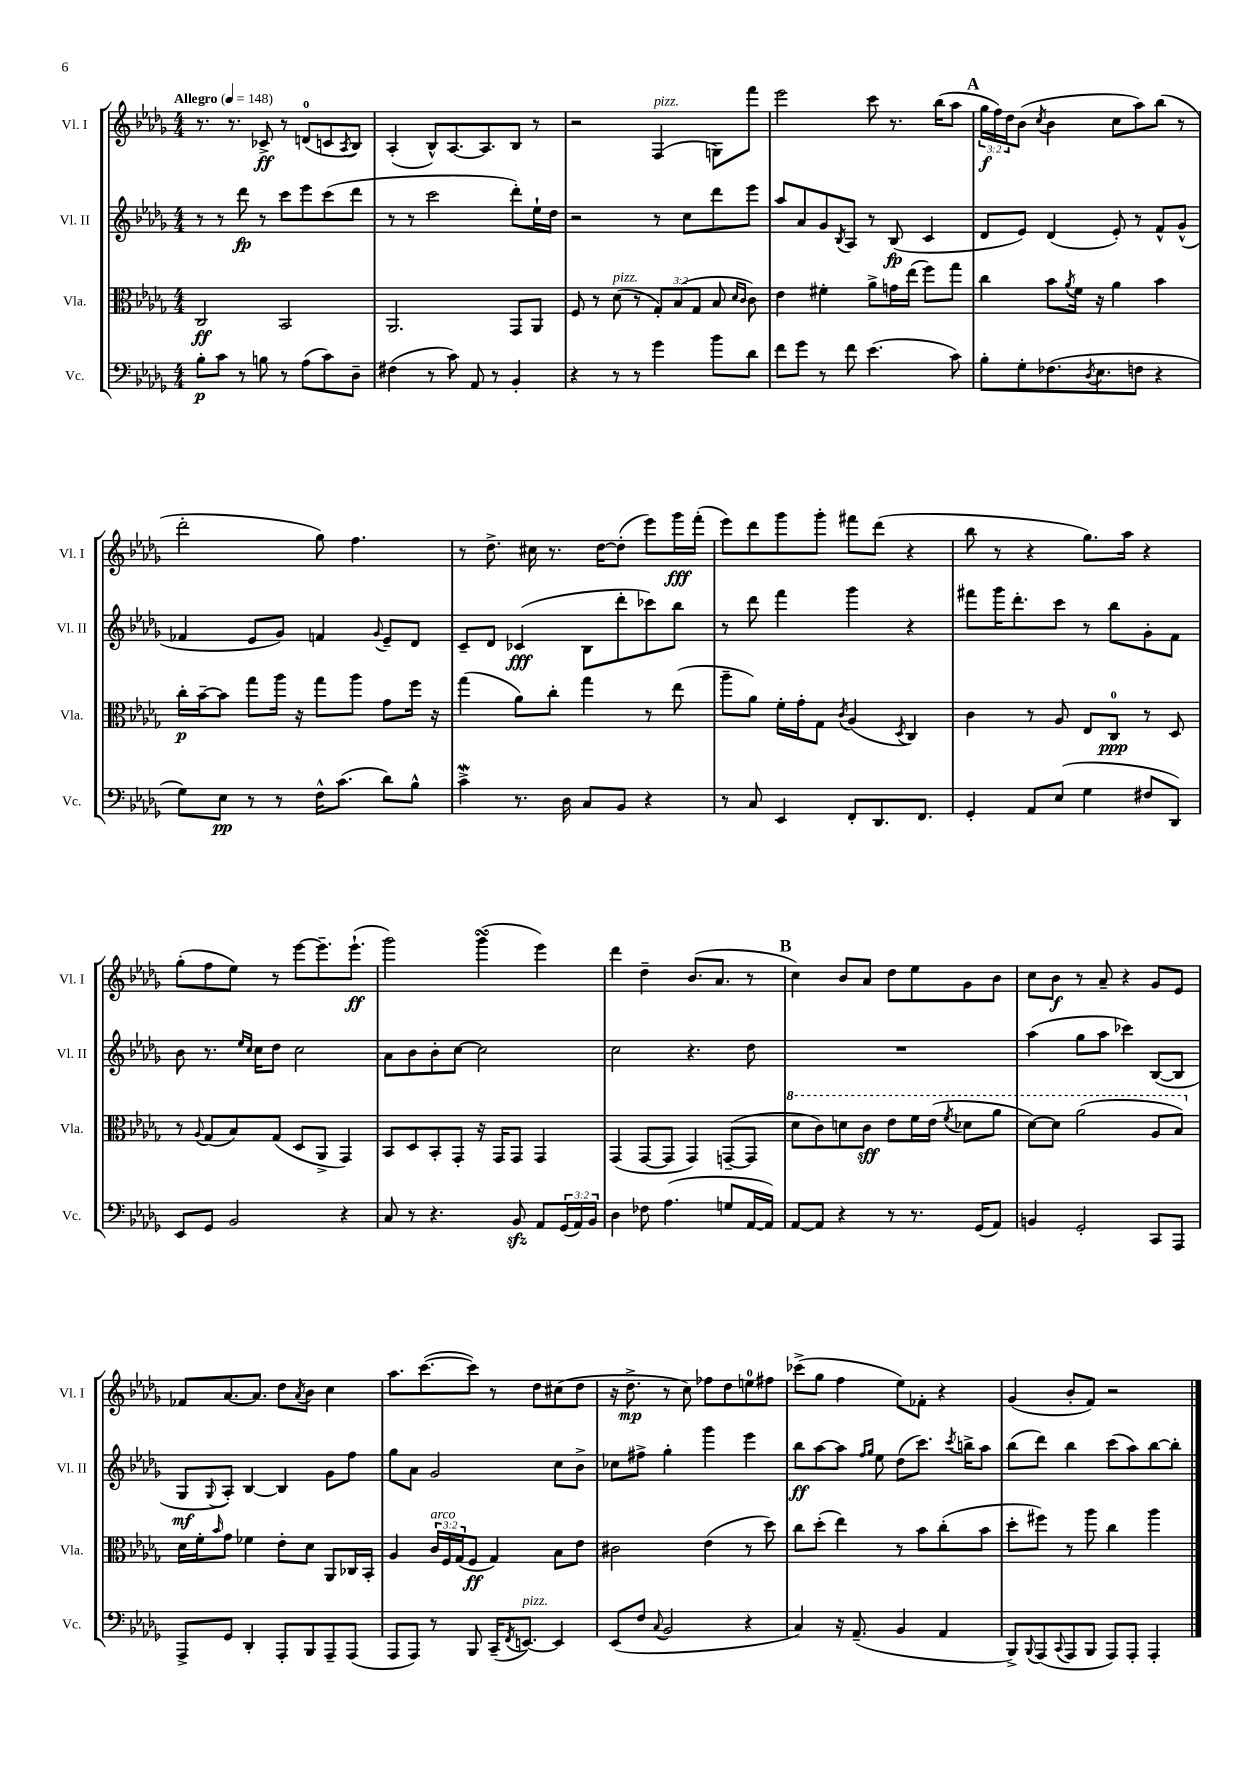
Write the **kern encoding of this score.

**kern	**kern	**kern	**kern
*staff4	*staff3	*staff2	*staff1
*clefF4	*clefC3	*clefG2	*clefG2
*k[b-e-a-d-g-]	*k[b-e-a-d-g-]	*k[b-e-a-d-g-]	*k[b-e-a-d-g-]
*M4/4	*M4/4	*M4/4	*M4/4
*MM148	*MM148	*MM148	*MM148
8B-'	2C	8r	8.r
8c	.	8r	.
.	.	.	8.r
8r	.	8ddd-	.
8B	.	8r	8c-^
8r	2BB-	8ccc	8r
(8A-	.	8eee-	(8d
8c)	.	(8ccc	8c
.	.	.	8qA-
8D-~	.	8ddd-	8B-)
=	=	=	=
(4F#	2.AA-	8r	(4A-'
.	.	8r	.
8r	.	2ccc	8B-^^)
8c)	.	.	[8.A-
8AA-	.	.	.
.	.	.	8.A-]
8r	.	.	.
4BB-'	8GG-	8ddd-')	8B-
.	8AA-	16ee-`	8r
.	.	16dd-	.
=	=	=	=
4r	8F	2r	2r
.	8r	.	.
8r	(8d-	.	.
8r	8r	.	.
4g-	12G-')	8r	(4F
.	(12B-	.	.
.	.	8cc	.
.	12G-	.	.
8b-	8B-	8ddd-	8G)
.	16qqd-	.	.
.	16qqc	.	.
8d-	8c)	8eee-	8fff
=	=	=	=
8f	4e-	8aa-	2eee-
8g-	.	8a-	.
8r	4f#'	8g-	.
.	.	8qB-	.
8f	.	8A-	.
(4.e-	8a-^	8r	8ccc
.	16g	(8B-	8.r
.	(16ee-	.	.
.	8ff)	4c	.
.	.	.	(16bb-
8c)	8gg-	.	8aa-
=	=	=	=
8B-'	4cc	8d-	24gg-
.	.	.	24ff)
.	.	.	24dd-
8G-'	.	8e-)	(8b-
.	.	.	8qcc
(8.F-	8b-	(4d-	4b-
.	8qa-	.	.
.	16f	.	.
8qD-	.	.	.
8.E-	16r	.	.
.	4a-	8e-')	8cc
8F	.	8r	8aa-)
4r	4b-	8f^^	(8bb-
.	.	(8g-^^	8r
=	=	=	=
8G-)	16cc'	4f-	2ddd-'
.	[16b-~	.	.
8E-	8b-]	.	.
8r	8gg-	8e-	.
8r	16aa-	8g-)	.
.	16r	.	.
16F^^	8gg-	4f	8gg-)
(8.c	.	.	.
.	8aa-	.	4.ff
.	.	8qqg-	.
8d-)	8g-	8e-~	.
8B-^^	16ff	8d-	.
.	16r	.	.
=	=	=	=
4c^	(4gg-	8c~	8r
.	.	8d-	8.dd-^
8.r	8a-)	(4c-	.
.	.	.	16cc#
.	8cc'	.	8.r
16D-	.	.	.
8C	4gg-	8B-	.
.	.	.	[16dd-
8BB-	.	8ddd-'	(8dd-']
4r	8r	8ccc-)	8eee-)
.	(8ee-	8bb-	16ggg-
.	.	.	(16fff'
=	=	=	=
8r	8aa-~	8r	8eee-)
8C	8a-)	8ddd-	8ddd-
4EE-	16f'	4fff	8ggg-
.	16g-'	.	.
.	8G-	.	8ggg-'
.	8qc	.	.
8FF'	(4A-	4ggg-	8fff#
8.DD-	.	.	(8ddd-
.	8qD-	.	.
.	4C)	4r	4r
8.FF	.	.	.
=	=	=	=
4GG-'	4c	8fff#	8bb-
.	.	16ggg-	8r
.	.	8.ddd-'	.
8AA-	8r	.	4r
(8E-	8A-	8ccc	.
4G-	8E-	8r	8.gg-)
.	8C	8bb-	.
.	.	.	16aa-
8F#	8r	8g-'	4r
8DD-)	8D-	8f	.
=	=	=	=
8EE-	8r	8b-	(8gg-'
.	8qqA-	.	.
8GG-	(8G-	8.r	8ff
2BB-	8B-)	.	8ee-)
.	.	16qqee-	.
.	.	16qqcc	.
.	.	16cc	.
.	(8G-	8dd-	8r
.	8D-	2cc	[8eee-
.	8AA-^	.	8.eee-~]
4r	4GG-)	.	.
.	.	.	(8.eee-`
=	=	=	=
8C	8BB-	8a-	2ggg-)
8r	8D-	8b-	.
4.r	8BB-'	8b-'	.
.	8GG-'	[8cc	.
.	16r	2cc]	(4ggg-
.	16GG-	.	.
8BB-	8GG-	.	.
8AA-	4GG-	.	4eee-)
(24GG-	.	.	.
24AA-)	.	.	.
24BB-	.	.	.
=	=	=	=
4D-	(4GG-	2cc	4ddd-
8F-	[8GG-	.	4dd-~
(4.A-	8GG-]	.	.
.	4GG-)	4.r	(8.b-
.	.	.	8.a-
8G	([8GG~	.	.
[16AA-	8GG]	8dd-	8r
16AA-])	.	.	.
=	=	=	=
[8AA-	8dd-	1r	4cc)
8AA-]	8cc)	.	.
4r	8dd	.	8b-
.	8cc	.	8a-
8r	8ee-	.	8dd-
8.r	16ff	.	8ee-
.	(16ee-	.	.
.	8qff	.	.
.	8dd-	.	8g-
(16GG-	.	.	.
8AA-)	8aa-	.	8b-
=	=	=	=
4BB	[8dd-)	(4aa-	8cc
.	8dd-]	.	8b-
2GG-'	(2aa-	8gg-	8r
.	.	8aa-	8a-~
.	.	4ccc-)	4r
8CC	8a-	([8B-	8g-
8AAA-	8b-)	8B-]	8e-
=	=	=	=
8AAA-^	16d-	8G-	8f-
.	16f'	.	.
.	16qqb-	8qqG-	.
8GG-	8g-	8A-')	[8.a-
4DD-'	4f-	[4B-	.
.	.	.	8.a-]
8AAA-'	8e-'	4B-]	8dd-
.	.	.	8qa-
8BBB-	8d-	.	8b-
8AAA-~	8AA-	8g-	4cc
(8AAA-	16C-	8ff	.
.	16BB-'	.	.
=	=	=	=
8AAA-	4A-	8gg-	8.aa-
8AAA-)	.	8a-	.
.	.	.	([8.ccc
8r	24c	2g-	.
.	24F	.	.
.	(24G-	.	.
8BBB-	8F	.	8ccc])
(16CC~	4G-)	.	8r
8qFF	.	.	.
[8.EE)	.	.	.
.	.	.	8dd-
4EE]	8B-	8cc	(8cc#
.	8e-	8b-^	8dd-
=	=	=	=
(8EE-	2c#	8cc-	16r
.	.	.	8.dd-^
8F	.	8ff#^	.
8qqC	.	.	.
2BB-	.	4gg-'	8r
.	.	.	8cc)
.	(4e-	4ggg-	8ff-
.	.	.	8dd-
4r	8r	4eee-	8ee
.	8dd-)	.	8ff#
=	=	=	=
4C)	8cc	8bb-	(8ccc-^
.	(8dd-'	[8aa-	8gg-
16r	4ee-)	8aa-]	4ff
(8.AA-~	.	.	.
.	.	16qqff	.
.	.	16qqgg-	.
.	.	8ee-	.
4BB-	8r	(8dd-	8ee-)
.	8b-	8.ccc)	8f-'
4AA-	(8cc'	.	4r
.	.	8qccc	.
.	.	16bb^	.
.	8b-	8aa-	.
=	=	=	=
8BBB-^)	8dd-'	(8bb-	(4g-
8qqBBB-	.	.	.
(8AAA-	8ff#)	8ddd-)	.
8qqCC	.	.	.
8AAA-	8r	4bb-	8b-'
8BBB-	8aa-	.	8f)
8AAA-)	4cc	(8ccc	2r
8AAA-'	.	8aa-)	.
4AAA-'	4aa-	[8bb-	.
.	.	8bb-']	.
==	==	==	==
*-	*-	*-	*-
